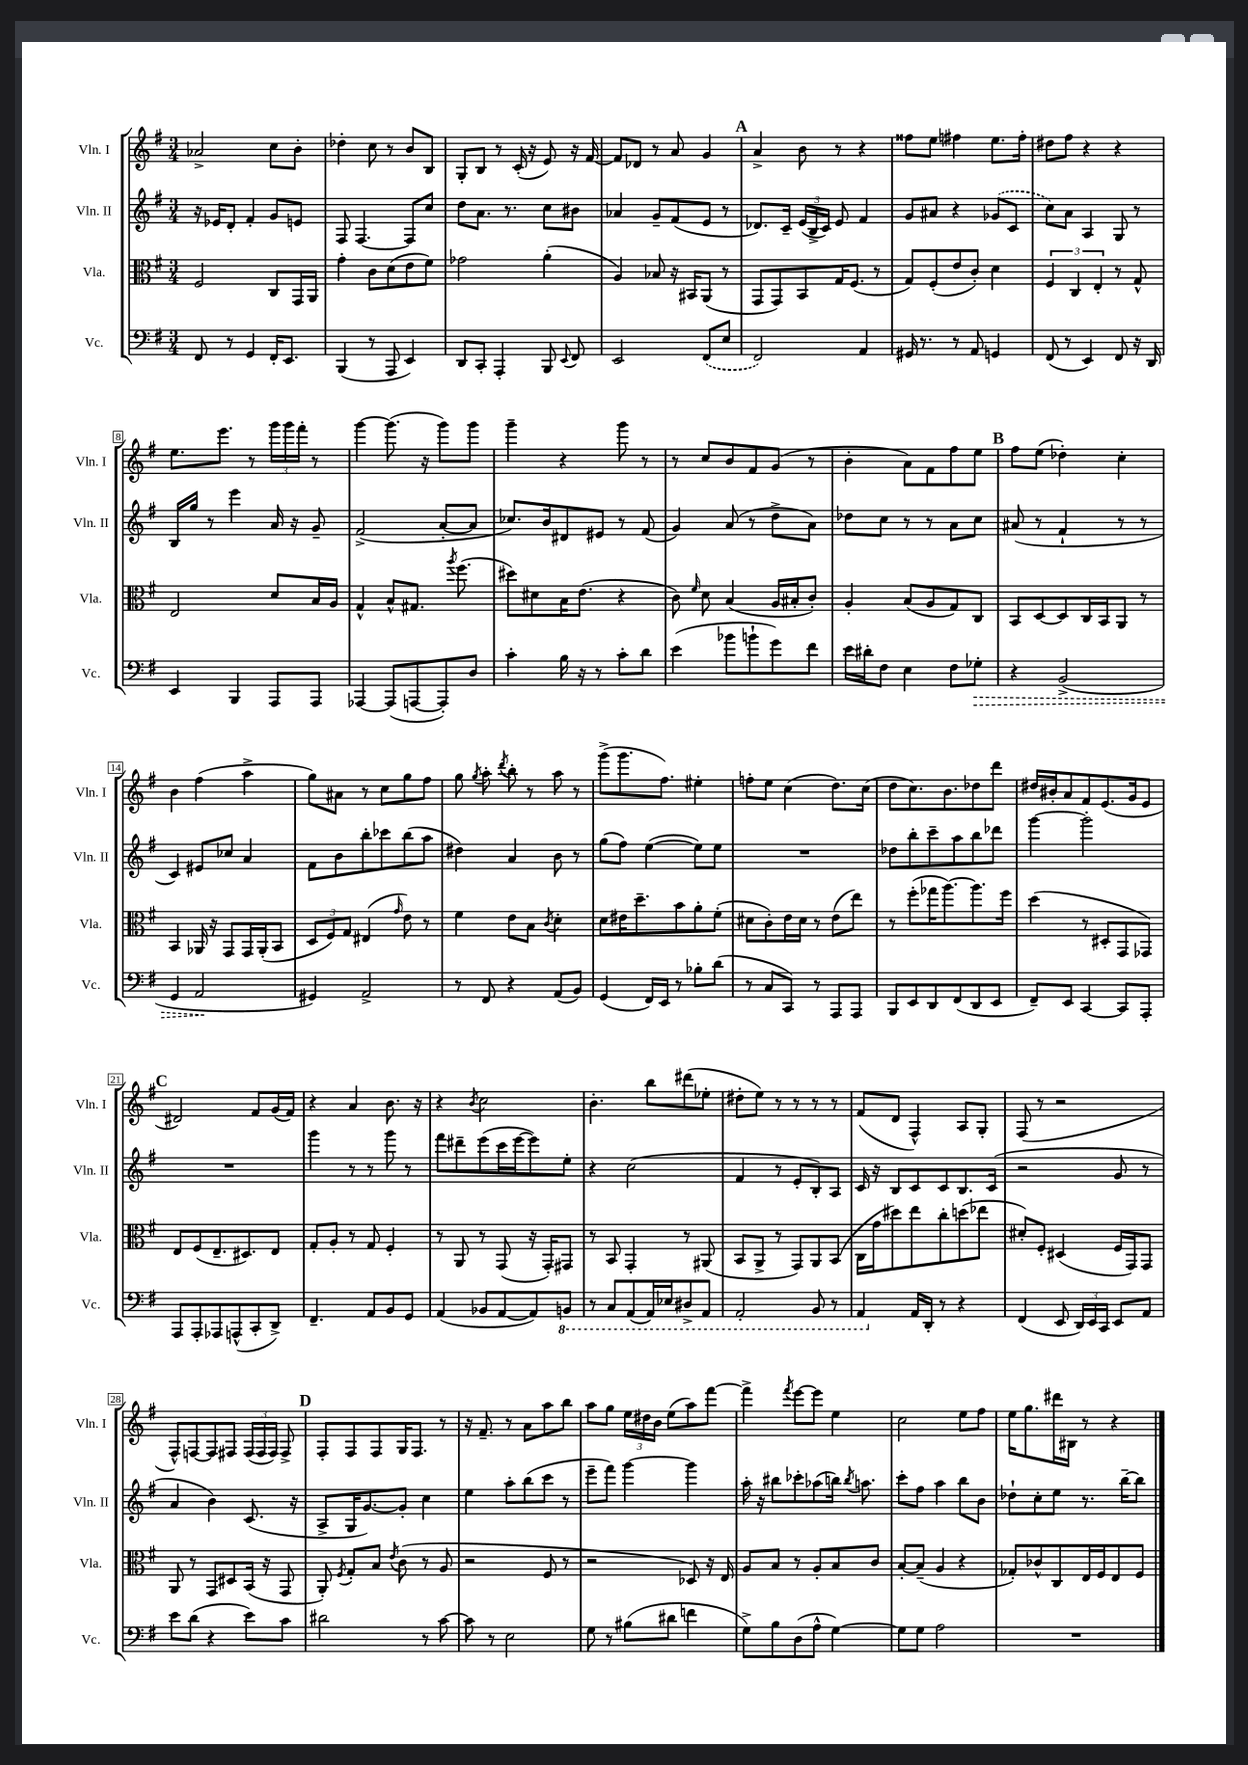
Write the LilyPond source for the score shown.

<<
\new StaffGroup <<
\new Staff = "s0" \with { instrumentName = "Vln. I" shortInstrumentName = "Vln. I" } {
    \clef treble \key g \major \numericTimeSignature \time 3/4
    \autoBeamOff aes'2-> c''8[ b'8]-. |
    des''4-. c''8 r8 b'8[ b8] |
    g8[-. b8] r8 c'16-.( r16 e'8) r16 fis'16~ |
    fis'8[ des'8] r8 a'8 g'4 |
    \mark \markup { \bold "A" } a'4-> b'8 r8 r4 |
    fisis''8[ e''8] fis''4 e''8.[ fis''16]-. |
    dis''8[ fis''8] r4 r4 |
    e''8.[ e'''8.] r8 \tuplet 3/2 { g'''16[ g'''16 fis'''16]-. } r8 |
    g'''4~ g'''8.( r16 g'''8[) g'''8] |
    g'''4-- r4 g'''8 r8 |
    r8 c''8[ b'8 fis'8 g'8]( r8 |
    b'4-. a'8[) fis'8 fis''8 e''8] |
    \mark \markup { \bold "B" } fis''8[ e''8]( des''4-.) c''4-. |
    b'4 fis''4( a''4-> |
    g''8[) ais'8] r8 c''8[ g''8 fis''8] |
    g''8 \acciaccatura { g''8 } a''8-. \acciaccatura { d'''8 } b''8-. r8 a''8 r8 |
    g'''8[->( g'''8. fis''8.]) eis''4-. |
    f''8[-. e''8] c''4( d''8.[) c''16]( |
    d''8[ c''8.) b'8. des''8 d'''8] |
    dis''16[ bis'16-. a'8 fis'8 e'8.( g'16 e'8] |
    \mark \markup { \bold "C" } dis'2) fis'8[ g'16( fis'16]) |
    r4 a'4 b'8. r16 |
    r4 \acciaccatura { b'8 } c''2 |
    b'4.-. b''8[ dis'''8( ees''8]-. |
    dis''8[-. e''8]) r8 r8 r8 r8 |
    fis'8[( d'8] fis4-^) a8[ g8]-. |
    fis8( r8 r2 |
    fis8[-^) f8~ f8 fis8] \tuplet 3/2 { fis16[( fis16 fis16]) } fis8-> |
    \mark \markup { \bold "D" } fis8[-. fis8 fis8 g16 fis8.] r8 |
    r16 fis'8.-- r8 a'8[ a''8 b''8] |
    a''8[ g''8] \tuplet 3/2 { e''16[ dis''16 b'16] } e''8[( a''8) fis'''8]~ |
    fis'''4-> \acciaccatura { fis'''8 } e'''8[~ e'''8] e''4 |
    c''2 e''8[ fis''8] |
    e''16[ g''8. dis'''16 bis16] r8 r4 \bar "|." |
}
\new Staff = "s1" \with { instrumentName = "Vln. II" shortInstrumentName = "Vln. II" } {
    \clef treble \key g \major \numericTimeSignature \time 3/4
    \autoBeamOff r16 ees'16[ d'8]-. fis'4-. g'8[ e'8] |
    fis8 fis4.~ fis8[ c''8] |
    d''8[ a'8.] r8. c''8[ bis'8] |
    aes'4 g'8[-- fis'8( e'8] r8 |
    \mark \markup { \bold "A" } des'8.[) c'16]-- \tuplet 3/2 { e'16[( b16-> c'16]) } e'8 fis'4 |
    g'8[ ais'8] r4 \once \slurDashed ges'8[( c'8] |
    c''8[) a'8] a4 g8 r8 |
    b16[ g''16] r8 e'''4 a'16 r16 g'8-- |
    fis'2->( a'8[~-. a'8] |
    ces''8.[) b'16 dis'8 eis'8] r8 fis'8( |
    g'4) a'8( r8 d''8[-> a'8]) |
    des''8[ c''8] r8 r8 a'8[ c''8] |
    \mark \markup { \bold "B" } ais'8( r8 fis'4-! r8 r8 |
    c'4) eis'8[ ces''8] a'4 |
    fis'8[ b'8 b''8-. ces'''8 b''8( a''8] |
    dis''4) a'4 b'8 r8 |
    g''8[( fis''8]) e''4~( e''8[) e''8] |
    R2. |
    des''8[ b''8-. c'''8-- a''8 b''8 des'''8] |
    g'''4~ g'''2-. |
    \mark \markup { \bold "C" } R2. |
    g'''4 r8 r8 g'''8 r8 |
    fis'''8[ dis'''8-- e'''8( c'''16 e'''16~ e'''8) e''8]-. |
    r4 c''2( |
    fis'4 r8 e'8[-. b8-.) a8] |
    c'16 r16 b8[ c'8 c'8 b8. c'16]( |
    r2 g'8 r8 |
    a'4 b'4) c'8.( r16 |
    \mark \markup { \bold "D" } a8[-> g16 g'8.~) g'8]-. c''4 |
    e''4 a''8[-. b''8( c'''8] r8 |
    e'''8[-- fis'''8]) g'''4~ g'''4 |
    a''16-. r16 bis''8[ ces'''8-. aes''8( b''16]) \acciaccatura { b''8 } a''8. |
    c'''8[-. fis''8] a''4 b''8[ b'8] |
    des''8[-! c''8-. e''8] r8. b''16[~-- b''8] \bar "|." |
}
\new Staff = "s2" \with { instrumentName = "Vla." shortInstrumentName = "Vla." } {
    \clef alto \key g \major \numericTimeSignature \time 3/4
    \autoBeamOff fis2 c8[ g,16 a,16] |
    g'4-. c'8[ d'8( e'8 fis'8]) |
    ges'2 a'4-.( |
    a4) bes8 r16 bis,16[ a,8]( r8 |
    \mark \markup { \bold "A" } g,8[ g,8) b,8 g16 fis8.]( r8 |
    g8[) fis8-.( e'8 c'8]-.) d'4 |
    \tuplet 3/2 { fis4 c4 e4-. } r8 g8-^ |
    e2 d'8[ b16 a16] |
    g4-^ b8[-^ gis8.] \acciaccatura { a''8 } fis''8.( |
    dis''8[) dis'8 b16 e'8.]( r4 |
    c'8) \grace { fis'16 } d'8 b4( a16[ bis16-. c'8]-.) |
    a4-. b8[( a8 g8) c8] |
    \mark \markup { \bold "B" } b,8[ d8~ d8 c16 b,16 a,8] r8 |
    b,4 aes,16 r16 g,8[ g,16 aes,16-.( b,8] |
    \tuplet 3/2 { d8[ fis8) g8] } eis4( \grace { g'16 } e'8) r8 |
    fis'4 e'8[ b8] \acciaccatura { c'8 } d'4-. |
    d'8[ eis'16 d''8.-- b'8 a'8-. fis'8]-.( |
    dis'8[ c'8-.) e'16 dis'16] r8 e'8[( e''8]) |
    r8 fis''8[-.( ges''16 a''8.~) a''8. fis''16] |
    d''4( r8 dis8[-. g,8 ges,8]) |
    \mark \markup { \bold "C" } e8[ fis8( e8.-- dis8.) e8] |
    g8[-. a8]-. r8 g8 fis4-. |
    r8 a,8 r8 g,8( r16 g,16[-.) gis,8] |
    r8 b,8 g,4-. r8 ais,8( |
    b,8[ a,8]-> r8 g,8[) a,8 b,8]( |
    c16[ g'16 dis''8) e''8 c''8-. d''8( ees''8] |
    dis'8[-.) fis8]-. dis4( fis16[ g,16) g,8] |
    a,8 r8 g,8[ dis8 b,16]( r16 g,8 |
    \mark \markup { \bold "D" } a,8-.) \acciaccatura { fis8 } g8[-. b8] \acciaccatura { e'8 } c'8( r8 a8 |
    r2 fis8 r8 |
    r2 des8) r16 e16 |
    a8[ b8] r8 a8[-. b8 c'8] |
    b8[~-. b8]--( a4 r4 |
    ges8[-.) ces'8-^ c8 e16 fis16 e8 fis8] \bar "|." |
}
\new Staff = "s3" \with { instrumentName = "Vc." shortInstrumentName = "Vc." } {
    \clef bass \key g \major \numericTimeSignature \time 3/4
    \autoBeamOff fis,8 r8 g,4 fis,16[-. e,8.] |
    b,,4( r8 a,,8 e,4) |
    d,8[ c,8]-. a,,4-. b,,8 \appoggiatura { e,8 } fis,8 |
    e,2 \once \slurDashed fis,8[( e8] |
    \mark \markup { \bold "A" } fis,2) a,4 |
    gis,16 r8. r8 a,8 g,4 |
    fis,8( r8 e,4) fis,8 r16 d,16 |
    e,4 b,,4 a,,8[ a,,8] |
    aes,,4~ aes,,8[( a,,8~ a,,8-.) d8] |
    c'4-. b16 r16 r8 c'8[-. d'8] |
    e'4( bes'8[ b'8-! g'8) fis'8] |
    e'16[ dis'16-. fis8] e4 fis8[ \once \override Hairpin.style = #'dashed-line ges8]-.\> |
    \mark \markup { \bold "B" } r4 b,2->( |
    g,4 a,2\! |
    gis,4) a,2-> |
    r8 fis,8 r4 a,8[( b,8]) |
    g,4( fis,16[) e,16] r8 bes8[-. d'8]( |
    r8 c8[ c,8]) r8 a,,8[ a,,8] |
    b,,8[ e,8 d,8 fis,8( d,8 e,8] |
    fis,8[--) e,8] c,4~ c,8[ a,,8]-. |
    \mark \markup { \bold "C" } a,,8[ a,,8-. aes,,8 a,,8-^( c,8-. d,8]->) |
    fis,4.-- a,8[ b,8 g,8] |
    a,4( bes,8[ a,8~ a,8) \ottava #-1 b,,!8] |
    r8 c,8[ a,,8( a,,16) ees,16 dis,8-> a,,8] |
    a,,2-. b,,8 r8 |
    a,,4 \ottava #0 a,16[ d,16]-. r8 r4 |
    fis,4( e,8 \tuplet 3/2 { d,16[) e,16 c,16] } e,8[ a,8] |
    e'8[ d'8]( r4 e'8[) c'8] |
    \mark \markup { \bold "D" } dis'2 r8 c'8~ |
    c'8 r8 e2 |
    g8 r8 bis8[( dis'8] f'4 |
    g8[->) b8 d8( a8]-^ g4~) |
    g8[ g8] a2 |
    R2. \bar "|." |
}
>>
>>
\layout { \context { \Score \override BarNumber.stencil = #(make-stencil-boxer 0.1 0.3 ly:text-interface::print) } }
